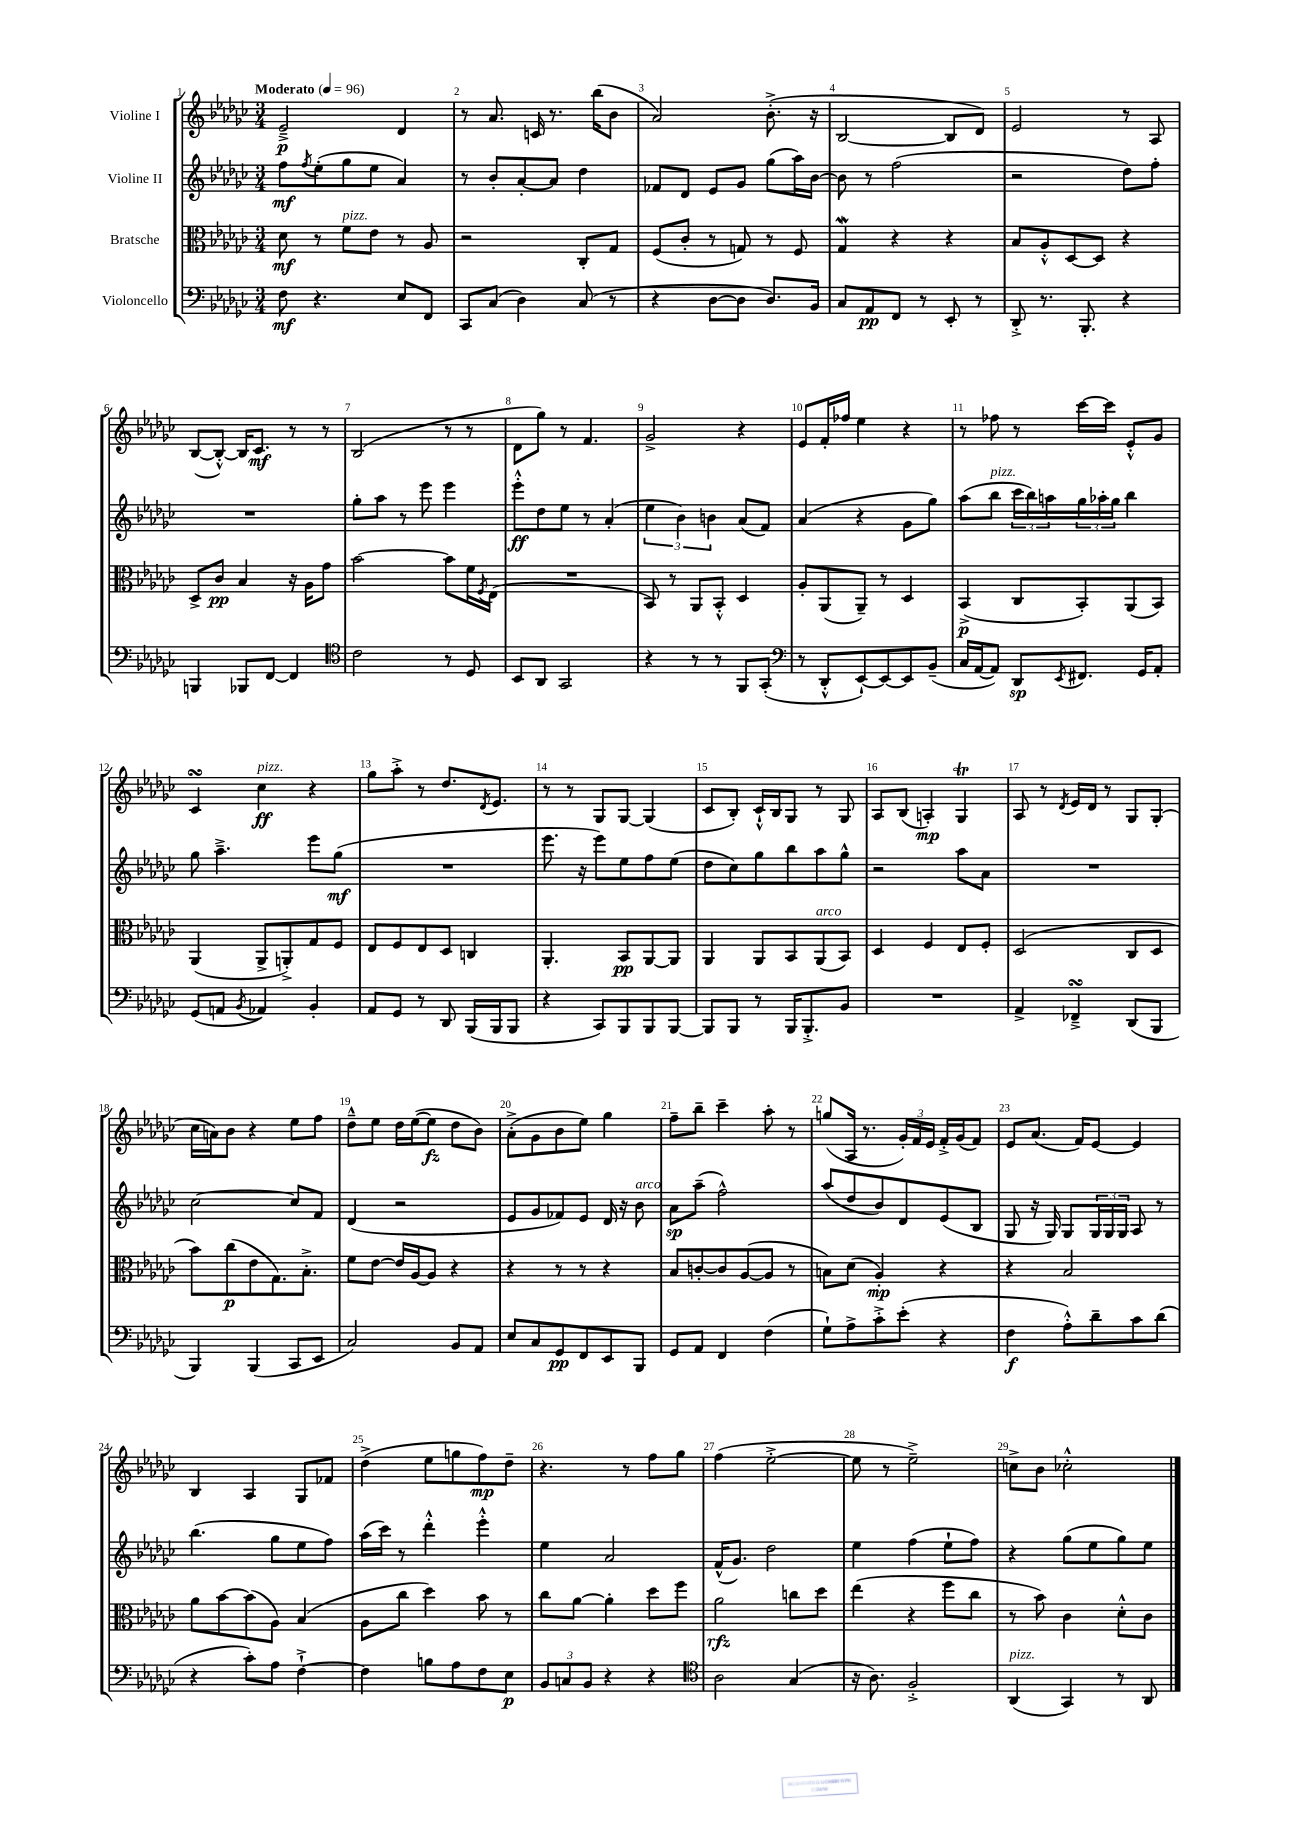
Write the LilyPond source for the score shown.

<<
\new StaffGroup <<
\new Staff = "s0" \with { instrumentName = "Violine I" } {
    \clef treble \key ges \major \numericTimeSignature \time 3/4 \tempo "Moderato" 4 = 96
    ees'2--->\p des'4 |
    r8 aes'8. c'16 r8. bes''16( bes'8 |
    aes'2) bes'8.-.->( r16 |
    bes2~ bes8 des'8) |
    ees'2 r8 aes8 |
    bes8~( bes8~-.-^) bes16 ces'8.\mf r8 r8 |
    bes2( r8 r8 |
    des'8 ges''8) r8 f'4. |
    ges'2-> r4 |
    ees'8 f'16-. fes''16 ees''4 r4 |
    r8 fes''8 r8 ces'''16~ ces'''16 ees'8-.-^ ges'8 |
    ces'4\turn ces''4\ff^\markup { \italic "pizz." } r4 |
    ges''8 aes''8-.-> r8 des''8. \acciaccatura { des'8 } ees'8. |
    r8 r8 ges8 ges8~ ges4( |
    ces'8 bes8-.) ces'16-!-^ bes16 ges8 r8 ges8 |
    aes8 bes8( a4-.\mp) ges4\trill |
    aes8 r8 \acciaccatura { des'8 } ees'16 des'16 r8 ges8 ges8-.( |
    ces''16 a'16) bes'8 r4 ees''8 f''8 |
    des''8---^ ees''8 des''16 ees''16~( ees''8\fz des''8 bes'8) |
    aes'8-.->( ges'8 bes'8 ees''8) ges''4 |
    f''8-- bes''8-- ces'''4-- aes''8-. r8 |
    g''8( aes16 r8. \tuplet 3/2 { ges'16-.) f'16 ees'16 } f'16-.-> ges'16( f'8) |
    ees'8 aes'8.( f'16) ees'8~ ees'4 |
    bes4 aes4 ges8 fes'8 |
    des''4->( ees''8 g''8 f''8\mp) des''8-- |
    r4. r8 f''8 ges''8 |
    f''4( ees''2~-.-> |
    ees''8 r8 ees''2--->) |
    c''8-> bes'8 ces''2-.-^ \bar "|." |
}
\new Staff = "s1" \with { instrumentName = "Violine II" } {
    \clef treble \key ges \major \numericTimeSignature \time 3/4
    f''8\mf \acciaccatura { f''8 } ees''8-.( ges''8 ees''8 aes'4) |
    r8 bes'8-. aes'8~-. aes'8 des''4 |
    fes'8 des'8 ees'8 ges'8 ges''8( aes''16) bes'16~ |
    bes'8 r8 f''2( |
    r2 des''8) f''8-. |
    R2. |
    ges''8-. aes''8 r8 ees'''8 ees'''4 |
    ees'''8-.-^\ff des''8 ees''8 r8 aes'4-.( |
    \tuplet 3/2 { ees''4 bes'4) b'4 } aes'8( f'8) |
    aes'4( r4 ges'8 ges''8) |
    aes''8( bes''8^\markup { \italic "pizz." } \tuplet 3/2 { ces'''16 bes''16) a''16 } \tuplet 3/2 { ges''16 aes''16-. ges''16 } bes''4 |
    ges''8 aes''4.---> ees'''8 ges''8\mf( |
    R2. |
    ees'''8. r16 ees'''8) ees''8 f''8 ees''8( |
    des''8 ces''8) ges''8 bes''8 aes''8 ges''8-^ |
    r2 aes''8 aes'8 |
    R2. |
    ces''2~ ces''8 f'8 |
    des'4( r2 |
    ees'8 ges'8 fes'8) ees'8 des'16 r16 bes'8^\markup { \italic "arco" } |
    aes'8\sp aes''8--( f''2-^) |
    aes''8( des''8 bes'8) des'8 ees'8( bes8 |
    ges8 r16 ges16) ges8 \tuplet 3/2 { ges16 ges16 ges16 } aes8 r8 |
    bes''4.( ges''8 ees''8 f''8) |
    aes''16( ces'''16) r8 des'''4-.-^ ees'''4-.-^ |
    ees''4 aes'2 |
    f'16-^( ges'8.) des''2 |
    ees''4 f''4( ees''8-! f''8) |
    r4 ges''8( ees''8 ges''8) ees''8 \bar "|." |
}
\new Staff = "s2" \with { instrumentName = "Bratsche" } {
    \clef alto \key ges \major \numericTimeSignature \time 3/4
    des'8\mf r8 f'8^\markup { \italic "pizz." } ees'8 r8 aes8 |
    r2 ces8-. ges8 |
    f8( ces'8-. r8 g8) r8 f8 |
    ges4\mordent r4 r4 |
    bes8 aes8-.-^ des8~ des8 r4 |
    des8-> ces'8\pp bes4 r16 aes16 ges'8 |
    bes'2~ bes'8 f'16 \acciaccatura { f8 } ees16( |
    R2. |
    bes,8) r8 aes,8 bes,8-.-^ des4 |
    aes8-. aes,8( aes,8--) r8 des4 |
    bes,4->\p( ces8 bes,8-.) aes,8( bes,8) |
    aes,4( aes,8-> a,8-.->) ges8 f8 |
    ees8 f8 ees8 des8 c4 |
    aes,4.-. bes,8\pp aes,8~ aes,8 |
    aes,4 aes,8 bes,8 aes,8^\markup { \italic "arco" }( bes,8) |
    des4 f4 ees8 f8-. |
    des2( ces8 des8 |
    bes'8) ces''8\p( ees'8 ges8.) bes8.-.-> |
    f'8 ees'8~ ees'16 aes16~ aes8 r4 |
    r4 r8 r8 r4 |
    bes8 c'8~-. c'8 aes8~( aes8 r8 |
    b8) des'8( aes4-.\mp) r4 |
    r4 bes2 |
    aes'8 bes'8~ bes'8( aes8) bes4( |
    aes8 ces''8 des''4) bes'8 r8 |
    ces''8 aes'8~ aes'4-. des''8 f''8 |
    aes'2\rfz c''8 des''8 |
    ees''4( r4 f''8 ces''8 |
    r8 bes'8) ces'4 des'8-.-^ ces'8 \bar "|." |
}
\new Staff = "s3" \with { instrumentName = "Violoncello" } {
    \clef bass \key ges \major \numericTimeSignature \time 3/4
    f8\mf r4. ees8 f,8 |
    ces,8 ces8( des4) ces8( r8 |
    r4 des8~ des8 des8.) bes,16 |
    ces8 aes,8\pp f,8 r8 ees,8-. r8 |
    des,8-.-> r8. bes,,8.-. r4 |
    b,,4 bes,,8 f,8~ f,4 |
    \clef tenor ces'2 r8 des8 |
    bes,8 aes,8 ges,2 |
    r4 r8 r8 f,8 ges,8-.( |
    \clef bass r8 des,8-.-^ ees,8~-!) ees,8~ ees,8 bes,8--( |
    ces16 aes,16~ aes,8) des,8\sp \acciaccatura { ees,8 } fis,8. ges,16 aes,8-. |
    ges,8( a,8 \acciaccatura { bes,8 } aes,4) bes,4-. |
    aes,8 ges,8 r8 des,8 bes,,16( bes,,16 bes,,8 |
    r4 ces,8) bes,,8 bes,,8 bes,,8~ |
    bes,,8 bes,,8 r8 bes,,16 bes,,8.-.-> bes,8 |
    R2. |
    aes,4-> fes,4--->\turn des,8( bes,,8 |
    bes,,4) bes,,4( ces,8 ees,8 |
    ces2) bes,8 aes,8 |
    ees8 ces8 ges,8\pp f,8 ees,8 bes,,8 |
    ges,8 aes,8 f,4 f4( |
    ges8-!) aes8-> ces'8-.-> ees'8-.( r4 |
    f4\f aes8-.-^) des'8-- ces'8 des'8( |
    r4 ces'8-.) aes8 f4~-!-> |
    f4 b8 aes8 f8 ees8\p |
    \tuplet 3/2 { bes,8 c8 bes,8 } r4 r4 |
    \clef tenor aes2 ges4( |
    r16 aes8.) f2-.-> |
    aes,4^\markup { \italic "pizz." }( ges,4) r8 aes,8 \bar "|." |
}
>>
>>
\layout { \context { \Score \override BarNumber.break-visibility = ##(#f #t #t) barNumberVisibility = #all-bar-numbers-visible } }
